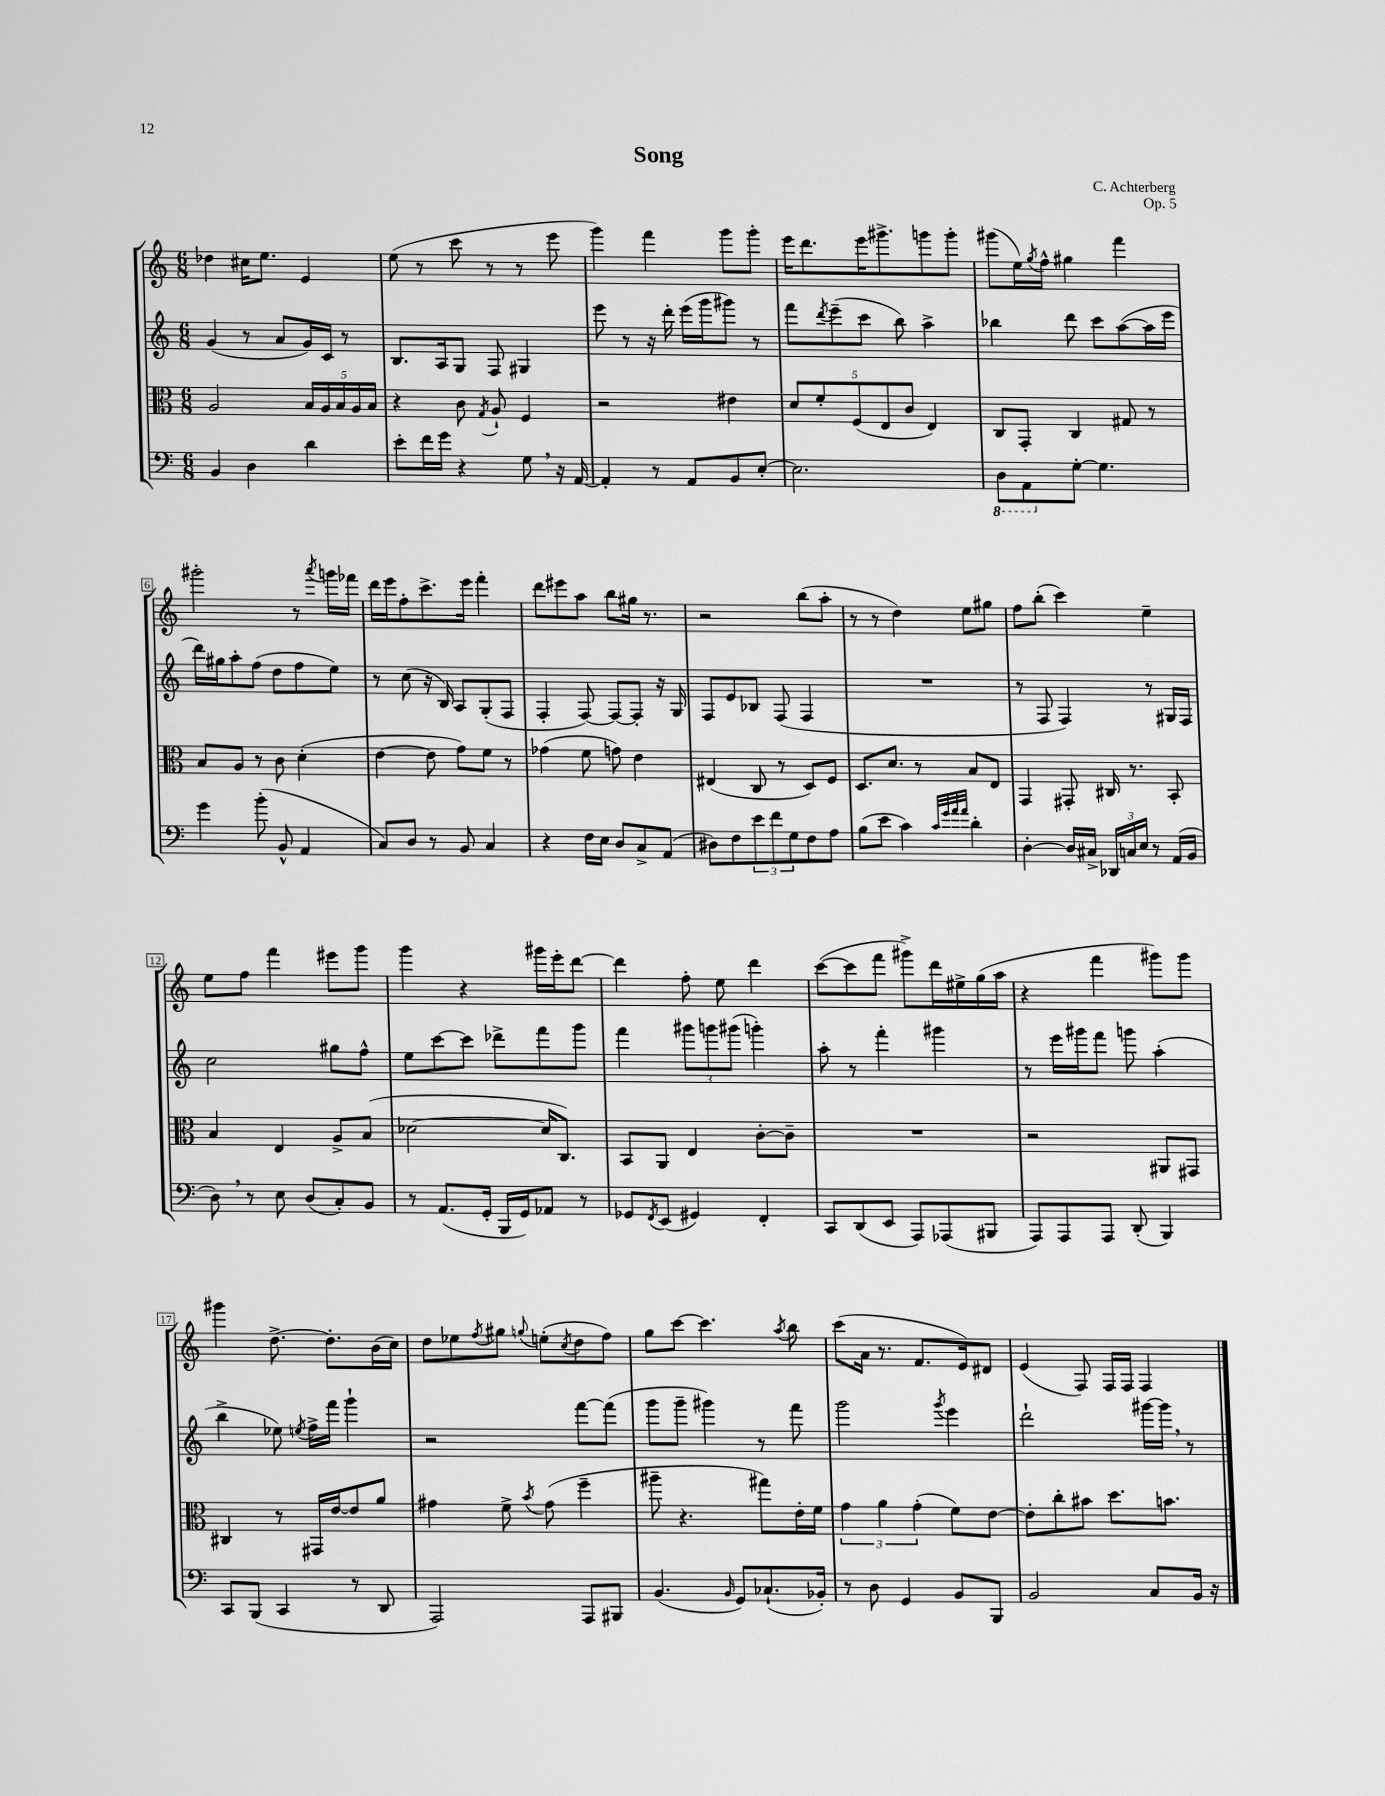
\header { title = "Song" composer = "C. Achterberg" opus = "Op. 5" }
<<
\new StaffGroup <<
\new Staff = "s0" {
    \clef treble \key c \major \numericTimeSignature \time 6/8
    des''4 cis''16 e''8. e'4 |
    e''8( r8 c'''8 r8 r8 e'''8 |
    g'''4) f'''4 g'''8 g'''8-. |
    e'''16 d'''8. e'''16 gis'''8.-> g'''8 g'''8-. |
    gis'''8( e''16) \acciaccatura { g''8 } f''16-^ gis''4 f'''4 |
    gis'''2-. r8 \acciaccatura { a'''8 } g'''16 fes'''16 |
    d'''16 e'''16 f''8-. c'''8.-> e'''16 f'''4-. |
    d'''8 eis'''8 a''8 b''8 gis''16 r8. |
    r2 b''8( a''8-. |
    r8 r8 d''4) e''8 gis''8 |
    f''8 b''8-.( c'''4) e''4-- |
    e''8 f''8 f'''4 eis'''8 g'''8 |
    g'''4 r4 gis'''16 e'''16-. d'''8~ |
    d'''4 f''8-. e''8 d'''4 |
    c'''8~( c'''8 f'''8 gis'''8->) d'''16 eis''16-> g''16( a''16 |
    r4 f'''4 gis'''8) gis'''8 |
    gis'''4 d''8.~-> d''8.-. b'16( c''16) |
    d''8 ees''8 \acciaccatura { f''8 } gis''8 \appoggiatura { g''8 } e''8-.( \acciaccatura { c''8 } d''8 f''8) |
    g''8 c'''8~ c'''4. \acciaccatura { a''8 } b''8 |
    c'''8( a'16 r8. f'8. e'16) dis'8 |
    e'4( f8) f16 f16 f4 \bar "|." |
}
\new Staff = "s1" {
    \clef treble \key c \major \numericTimeSignature \time 6/8
    g'4( r8 a'8 g'16) c'16 r8 |
    b8. a16 g8 f8 gis4 |
    e'''8 r8 r16 d'''16-. e'''16( g'''16 gis'''8) r8 |
    f'''8 \acciaccatura { d'''8 } e'''8--( c'''8 b''8) a''4-> |
    bes''4 d'''8 c'''8 a''8~( a''16 e'''16 |
    d'''16) gis''16 a''8-. f''8( d''8 f''8 e''8) |
    r8 c''8( r16 b16) a8 g8-.( f8 |
    f4-. f8~) f8~ f8-. r16 g16 |
    f8 e'8 bes8 f8( f4 |
    R2. |
    r8 f8 f4) r8 gis16 f16 |
    c''2 gis''8 f''8-^ |
    e''8 c'''8~ c'''8 des'''8-> f'''8 g'''8 |
    f'''4 \tuplet 3/2 { gis'''8 g'''8 gis'''8( } g'''4-.) |
    a''8-. r8 f'''4-. gis'''4 |
    r8 e'''16 gis'''16 f'''8 g'''8 a''4-.( |
    b''4-> ees''8) \acciaccatura { e''8 } f''16-> f'''16 g'''4-! |
    r2 f'''8~ f'''8( |
    g'''8 g'''8-- gis'''4) r8 f'''8 |
    g'''2 \acciaccatura { g'''8 } e'''4 |
    d'''2-! gis'''16~ gis'''16 \breathe r8 \bar "|." |
}
\new Staff = "s2" {
    \clef alto \key c \major \numericTimeSignature \time 6/8
    a2 \tuplet 5/4 { b16 a16 b16 a16 b16 } |
    r4 c'8 \acciaccatura { g8 } a8-! f4 |
    r2 eis'4 |
    \tuplet 5/4 { d'8 f'8-. f8( e8 c'8 } e4) |
    c8 g,8-. c4 gis8 r8 |
    b8 a8 r8 c'8 d'4-.( |
    e'4~ e'8 g'8) f'8 r8 |
    ges'4( f'8 g'8) e'4 |
    eis4( c8 r8 d8) f8 |
    d8. d'8. r8 b8 e8 |
    g,4 gis,8-. cis16 r8. b,8-. |
    b4 e4 a8-> b8( |
    des'2~ des'16 c8.) |
    b,8 a,8 e4 c'8~-. c'8-- |
    R2. |
    r2 ais,8 gis,8 |
    cis4 r8 gis,16 e'16~ e'8 a'8 |
    gis'4 f'8-> \acciaccatura { b'8 } gis'8( f''4-- |
    ais''8-- r4. gis''8) e'16-. f'16 |
    \tuplet 3/2 { g'4 a'4 g'4-.( } f'8) e'8~ |
    e'8-. c''8-. bis'8 d''8. b'8. \bar "|." |
}
\new Staff = "s3" {
    \clef bass \key c \major \numericTimeSignature \time 6/8
    b,4 d4 d'4 |
    e'8-. f'16 g'16 r4 g8 \breathe r16 a,16~ |
    a,4-. r8 a,8 b,8 e8~-. |
    e2. |
    \ottava #-1 d,8 a,,8 \ottava #0 g8~-. g4. |
    g'4 b'8-.( b,8-^ a,4 |
    c8) d8 r8 b,8 c4 |
    r4 f16 e16 d8 c8-> a,8( |
    dis8) f8 \tuplet 3/2 { e'8 f'8 g8 } f8 a8 |
    b8( e'8 c'4) \grace { c'32 g'32 a'32 a'32 } d'4-. |
    d4~-. d16 cis16-> \tuplet 3/2 { des,16 c16 e16 } r8 a,16( b,16 |
    d8) \breathe r8 e8 d8( c8-.) b,8 |
    r8 a,8.( g,16-. b,,16 g,16) aes,8 r8 |
    ges,8 \acciaccatura { f,8 } e,8( gis,4) f,4-. |
    c,8 d,8( e,8 a,,8) aes,,8( bis,,8 |
    a,,8) a,,8 a,,8 d,8-.( b,,4) |
    c,8 b,,8( c,4 r8 d,8 |
    a,,2) a,,8 bis,,8 |
    b,4.( \grace { b,16 } g,8) ces8.-!( bes,16-.) |
    r8 d8 g,4 b,8 b,,8 |
    b,2 c8 b,16 r16 \bar "|." |
}
>>
>>
\layout { \context { \Score \override BarNumber.stencil = #(make-stencil-boxer 0.1 0.3 ly:text-interface::print) } }
